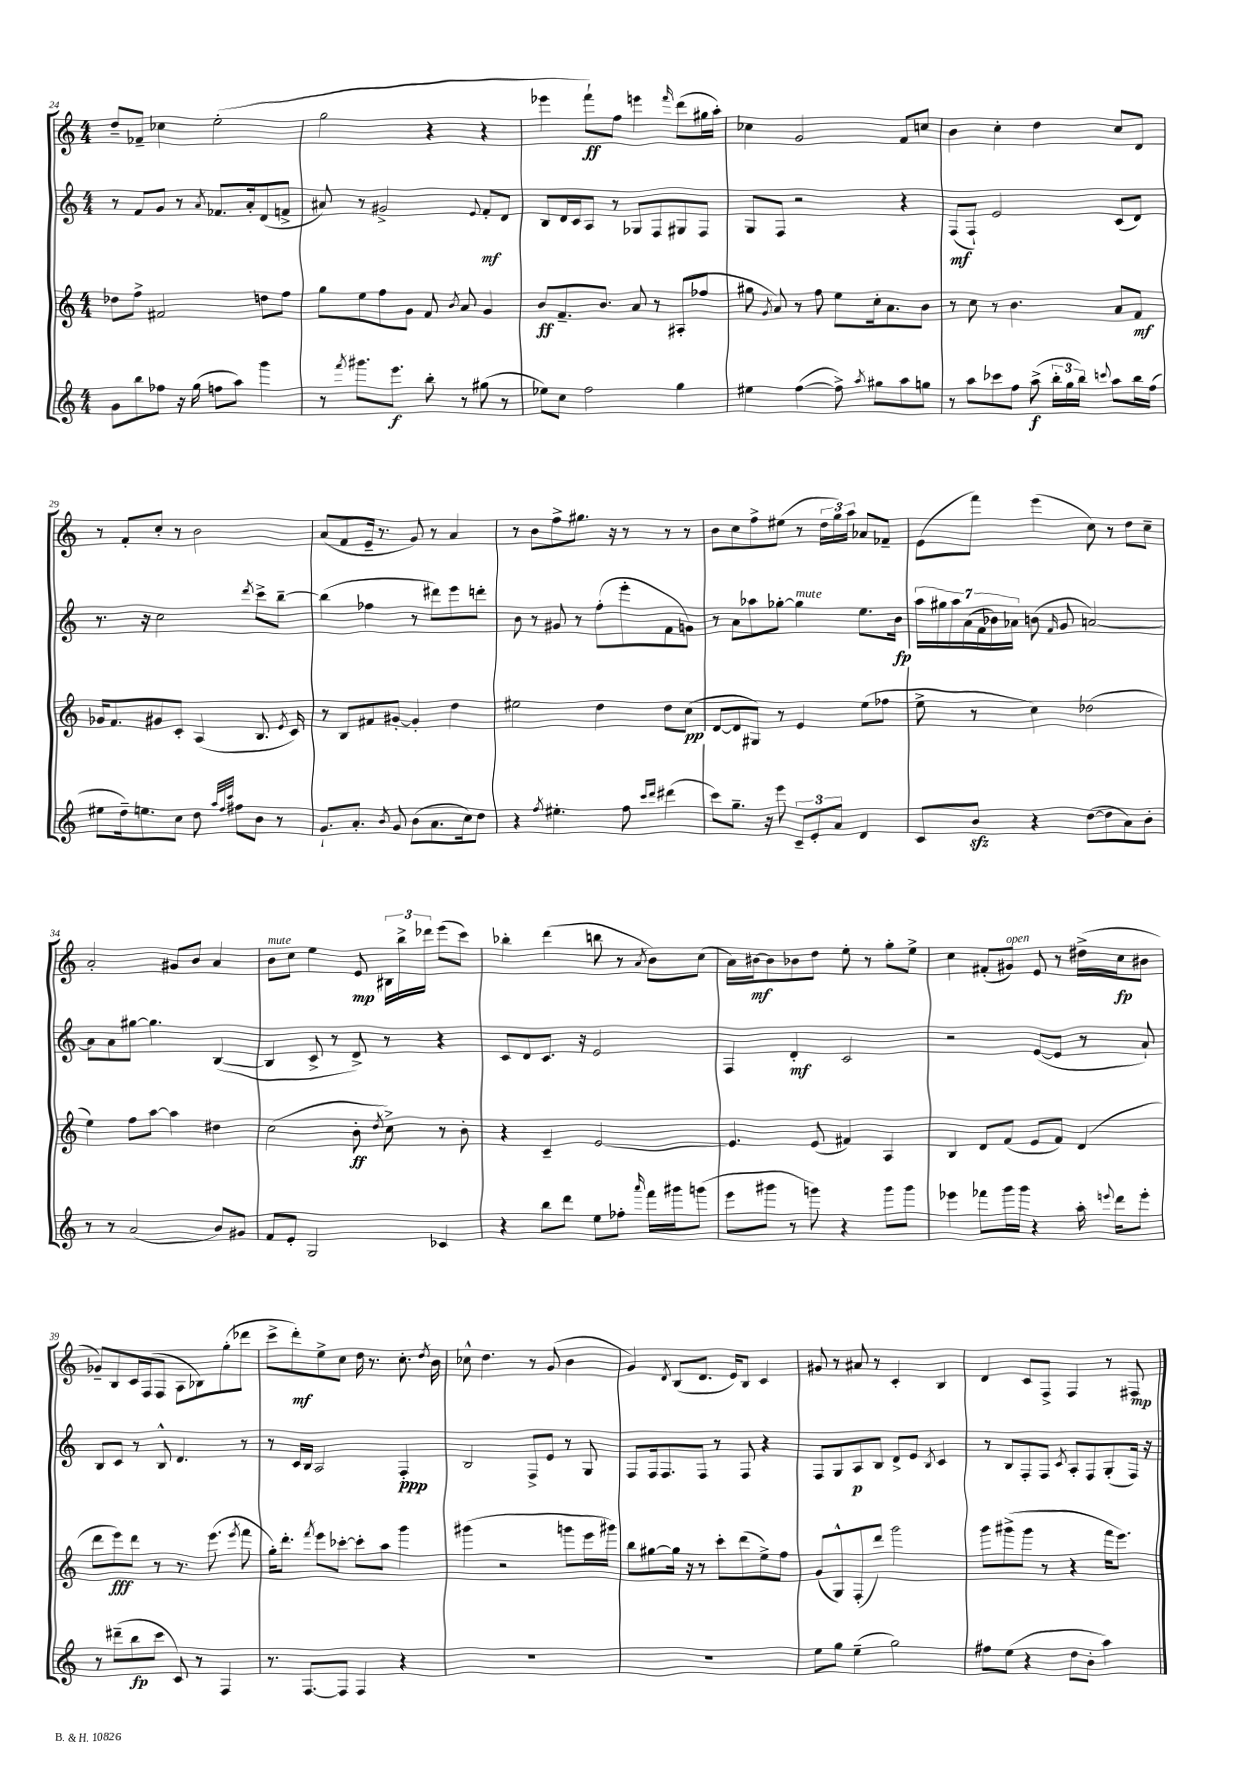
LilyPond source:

<<
\new StaffGroup <<
\new Staff = "s0" {
    \clef treble \key c \major \numericTimeSignature \time 4/4
    \autoBeamOff d''8[-- fes'8]-- ces''4 e''2-.( |
    g''2 r4 r4 |
    ees'''4 f'''8[-!\ff) f''8] e'''4 \grace { f'''16 } d'''8[( gis''16 a''16]-.) |
    ces''4 g'2 f'8[ c''8] |
    b'4 c''4-. d''4 c''8[ d'8] |
    r8 f'8[-. c''8]-. r8 b'2 |
    a'8[( f'8 e'16]-- r8. g'8) r8 a'4 |
    r8 b'8[ f''8-> gis''8.] r16 r8 r8 r8 |
    b'8[ c''8 f''8-> eis''8]( r8 \tuplet 3/2 { d''16[ g''16) a''16] } aes'8[ fes'8]-- |
    e'8[( f'''8]) e'''4( c''8) r8 d''8[ c''8]-- |
    a'2-. gis'8[ b'8] a'4 |
    b'8[^\markup { \italic "mute" } c''8] e''4 e'8\mp \tuplet 3/2 { bis16[ b''16-> des'''16] } e'''8[( c'''8]) |
    bes''4-. d'''4( b''8 r8 \acciaccatura { a'8 } b'8[) c''8]( |
    a'16[) bis'16~\mf bis'8 bes'8 d''8] e''8-. r8 g''8[-. e''8]-> |
    c''4 fis'8[-.( gis'8]^\markup { \italic "open" }) e'8 r8 dis''16[->( c''16\fp bis'8] |
    ges'8[--) b8 c'16 f16( f8] a8[ bes8) g''8-.( des'''8] |
    c'''8[-> d'''8-.\mf) e''8-> c''8] d''16 r8. c''8.-. \acciaccatura { d''8 } b'16 |
    ces''8-^ d''4. r8 g'8( b'4 |
    g'4) \acciaccatura { d'8 } b8[( d'8.] e'16[) b8] c'4 |
    gis'8 r8 ais'8 r8 c'4-. b4 |
    d'4 c'8[ f8]-> f4 r8 fis8\mp \bar "|." |
}
\new Staff = "s1" {
    \clef treble \key c \major \numericTimeSignature \time 4/4
    \autoBeamOff r8 f'8[ g'8] r8 \acciaccatura { a'8 } fes'8.[ a'16-. d'8( f'8]-> |
    ais'8) r8 gis'2-> \appoggiatura { e'8 } f'8[-.\mf d'8] |
    b8[ d'16 c'16 a8] r8 ges8[ f8 gis8 f8] |
    g8[ f8] r2 r4 |
    f8[\mf( f8]-!) e'2 c'8[( d'8]) |
    r8. r16 c''2 \acciaccatura { d'''8 } c'''8[-> b''8]~-- |
    b''4( fes''4 r8 dis'''8[) e'''8 d'''8]-. |
    b'8 r8 gis'8 r8 f''8[-.( e'''8-. f'8 g'8]) |
    r8 a'8[ aes''8 ges''8]~-. ges''4^\markup { \italic "mute" } e''8.[ b'16]\fp |
    \tuplet 7/4 { a''16[ gis''16 a''16 a'16( f'16 bes'16) aes'16] } b'8( \grace { f'16 } g'8 a'2~) |
    a'8[ a'8 gis''8]~ gis''4. b4~( |
    b4 c'8-> r8 d'8->) r8 r4 |
    c'8[ d'8 c'8.] r16 e'2 |
    f4 d'4-.\mf c'2 |
    r2 e'8[~( e'8] r8 a'8-!) |
    b8[ c'8] r8 b8-^ d'4. r8 |
    r8 c'16[ b16] a2 f4-.\ppp |
    b2 f8[-> e'8] r8 g8 |
    f8[ f16 f8. f8] r8 f8 r4 |
    f8[ g8 a8\p b8] d'8[-> e'8] \acciaccatura { b8 } c'4 |
    r8 b8[ f8-. f8] \acciaccatura { c'8 } a8[-. f8 g8-.( f16]) r16 \bar "|." |
}
\new Staff = "s2" {
    \clef treble \key c \major \numericTimeSignature \time 4/4
    \autoBeamOff des''8[ f''8]-> fis'2 d''8[ f''8] |
    g''8[ e''8 f''8 g'8] f'8 \acciaccatura { b'8 } a'8 g'4 |
    b'8[\ff f'8.-- b'8.] a'8 r8 ais8[-.( fes''8] |
    gis''8 \acciaccatura { g'8 } a'8) r8 f''8 e''8[ c''16-. a'8. b'8] |
    r8 c''8 r8 b'4. a'8[ f'8]\mf |
    ges'16[ f'8. gis'8 c'8]-. a4( b8. \acciaccatura { e'8 } c'16) |
    r8 b8[ fis'8 gis'8]~-. gis'4-. d''4 |
    eis''2 d''4 d''8[ c''8]\pp( |
    d'8[~ d'8 gis8]) r8 e'4 e''8[( fes''8] |
    e''8-> r8 c''4) des''2( |
    e''4) f''8[ a''8]~ a''4 dis''4 |
    c''2( b'8-.\ff \acciaccatura { d''8 } c''8->) r8 b'8-. |
    r4 c'4-- e'2~ |
    e'4. e'8( fis'4) a4 |
    b4 d'8[ f'8]( e'8[ f'8]) d'4( |
    d'''8[ e'''8\fff) d'''8] r8 r8. e'''8.( \acciaccatura { e'''8 } f'''8 |
    g''16[-.) d'''8.]-. \acciaccatura { f'''8 } e'''8[ ces'''8]~-. ces'''8[-. a''8] g'''4 |
    gis'''4( r2 g'''8[ e'''16 gis'''16]) |
    b''8[ gis''8~ gis''16] r16 r8 c'''8[-. d'''8( e''8->) f''8] |
    g'8[( g8-^) f8-.( d'''8]) g'''2 |
    g'''8[ gis'''8->( gis'''8] r8 r4 f'''16[ e'''8.]) \bar "|." |
}
\new Staff = "s3" {
    \clef treble \key c \major \numericTimeSignature \time 4/4
    \autoBeamOff g'8[ b''8 fes''8] r16 g''16( f''8[ a''8]) g'''4 |
    r8 \acciaccatura { f'''8 } gis'''8.[ e'''8.]\f b''8-. r8 gis''8( r8 |
    ees''8[) c''8] f''2 g''4 |
    eis''4 f''4~( f''8->) \acciaccatura { a''8 } gis''8[ a''8 g''8] |
    r8 a''8[ ces'''8 f''8] a''8->\f( \tuplet 3/2 { b''16[-. g''16 b''16]) } \appoggiatura { c'''8 } a''8[ b''16 f''16]( |
    eis''8[ d''16--) e''8. c''8] d''8 \grace { a''32[ f''32 c'''32] } fis''8[ b'8] r8 |
    g'8.[-! a'8.]-. \acciaccatura { b'8 } g'8 b'8[( a'8. c''16) d''8] |
    r4 \acciaccatura { f''8 } eis''4.-. f''8 \grace { c'''16[ d'''16] } dis'''4( |
    c'''8[) g''8.]-- r16 e'''8 \tuplet 3/2 { c'8[-- e'8-. a'8] } d'4 |
    c'8[ b'8]\sfz r4 d''8[~( d''8 a'8) b'8]-. |
    r8 r8 a'2( b'8[) gis'8] |
    f'8[ e'8]-. g2 ces'4 |
    r4 b''8[ d'''8] e''8[ fes''8]-. \grace { a'''16 } f'''16[ gis'''16 g'''8]( |
    e'''8[ gis'''8] r8 g'''8) r4 g'''8[ g'''8] |
    ees'''4 fes'''8[ g'''16 g'''16] r4 a''16-. \appoggiatura { e'''8 } d'''16[ e'''8]-. |
    r8 dis'''8[--( b''8\fp c'''8] c'8) r8 f4 |
    r8. f8.[~ f8] f4 r4 |
    R1 |
    R1 |
    e''8[ g''8] e''4--( g''2) |
    fis''8[ e''8]( r4 d''8[ b'8]-. a''4) \bar "|." |
}
>>
>>
\layout { \context { \Score currentBarNumber = #24 } }
